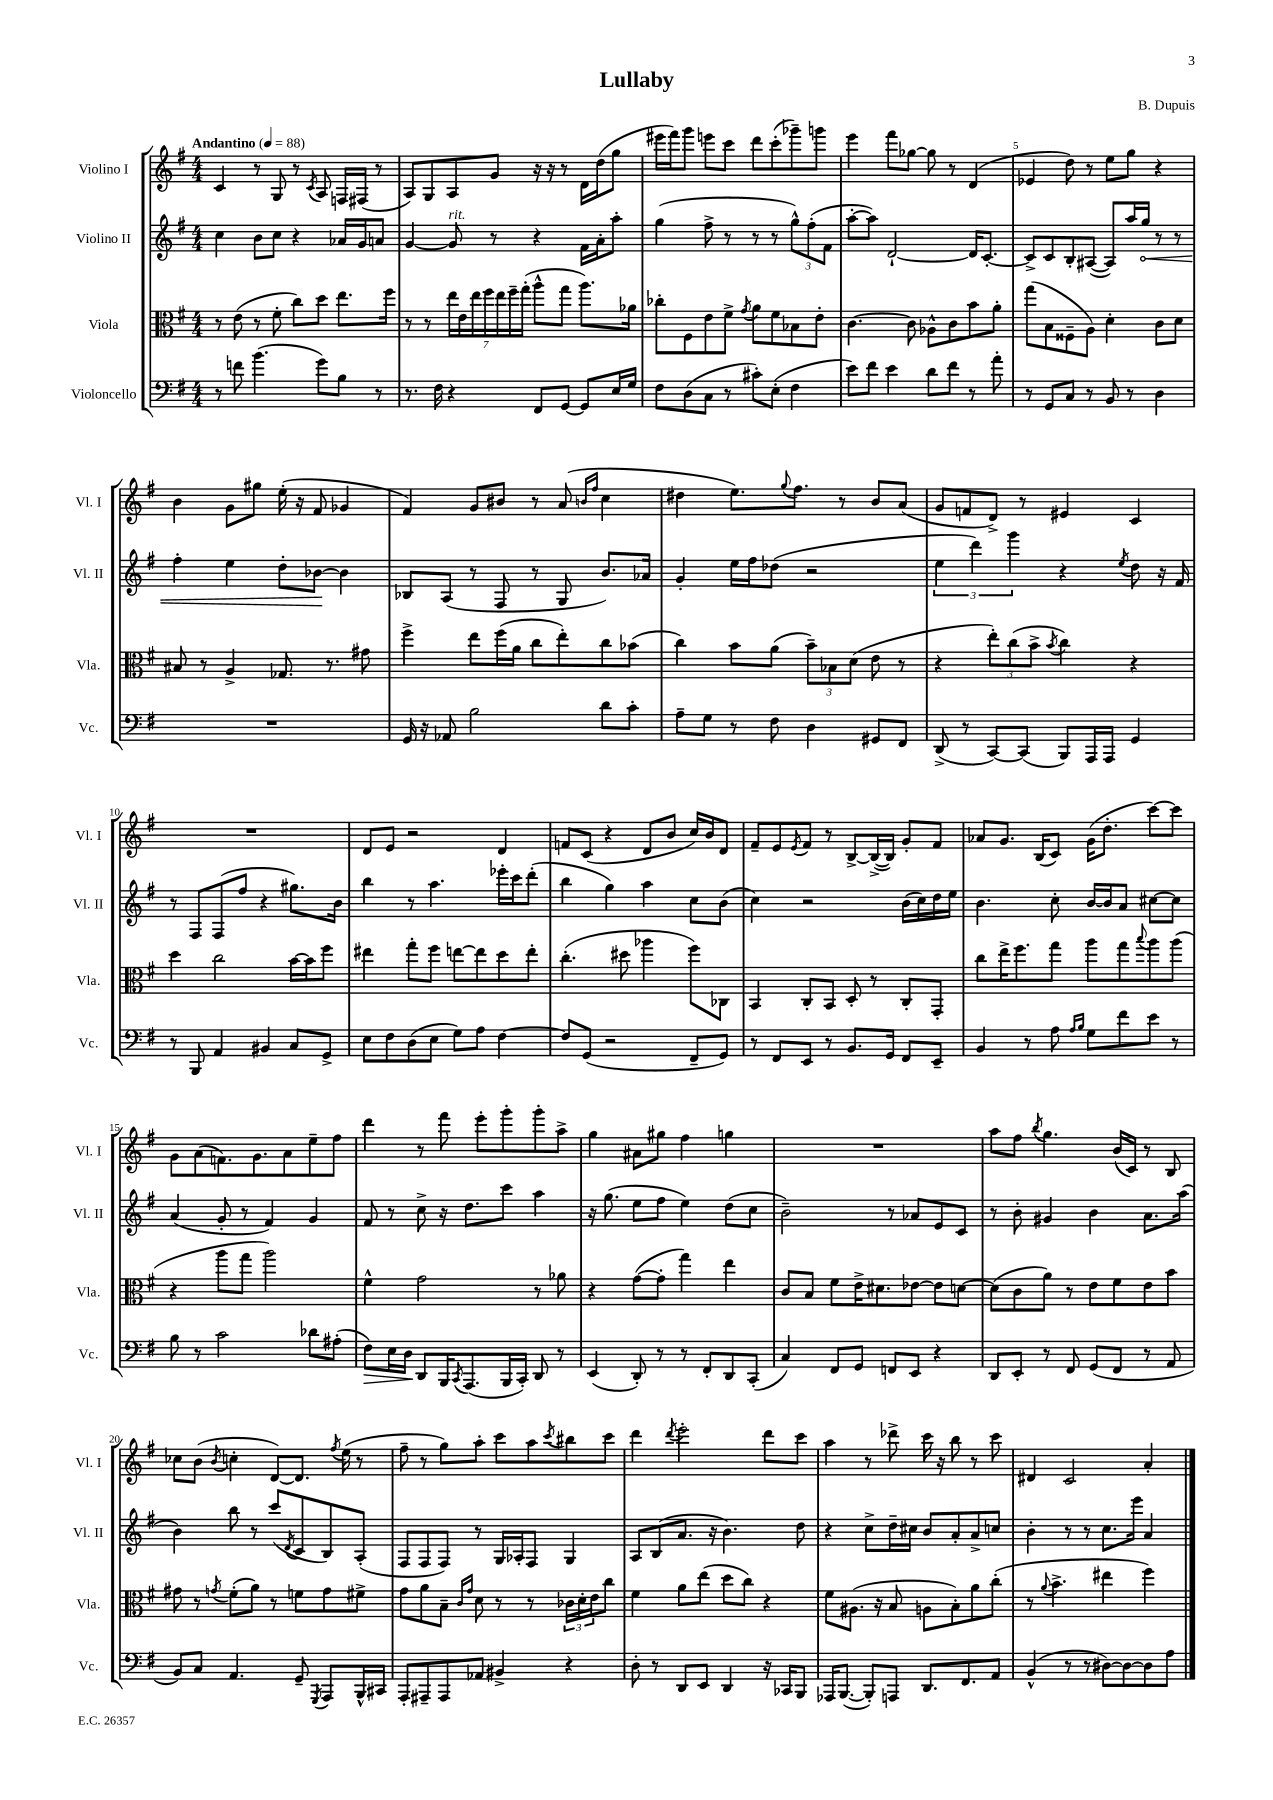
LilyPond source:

\header { title = "Lullaby" composer = "B. Dupuis" }
<<
\new StaffGroup <<
\new Staff = "s0" \with { instrumentName = "Violino I" shortInstrumentName = "Vl. I" } {
    \clef treble \key g \major \numericTimeSignature \time 4/4 \tempo "Andantino" 4 = 88
    c'4 r8 g8 r8 \acciaccatura { c'8 } a8 f16 fis16( r8 |
    a8) g8 a8 g'8 r16 r16 r8 d'16 d''16( g''8 |
    eis'''16 fis'''16) g'''8 e'''8 c'''8 d'''8 c'''8-.( ges'''8--) g'''8 |
    e'''4 fis'''8 ges''8~ ges''8 r8 d'4( |
    ees'4 d''8) r8 e''8 g''8 r4 |
    b'4 g'8 gis''8 e''16-.( r16 fis'8 ges'4 |
    fis'4) g'8 bis'8 r8 a'8( \grace { b'16 fis''16 } c''4 |
    dis''4 e''8.) \appoggiatura { g''8 } fis''8. r8 b'8 a'8( |
    g'8 f'8 d'8->) r8 eis'4 c'4 |
    R1 |
    d'8 e'8 r2 d'4 |
    f'8 c'8( r4 d'8 b'8 c''16) b'16 d'8 |
    fis'8-- e'8 \acciaccatura { e'8 } fis'8 r8 b8~-> b16~->( b16) g'8-. fis'8 |
    aes'8 g'8. b16( c'8) g'16( d''8.-. c'''8~) c'''8 |
    g'8 a'8( f'8.) g'8. a'8 e''8-- fis''8 |
    d'''4 r8 fis'''8 e'''8-. g'''8-. g'''8-. a''8-> |
    g''4 ais'8 gis''8 fis''4 g''4 |
    R1 |
    a''8 fis''8 \acciaccatura { b''8 } g''4. b'16( c'16) r8 b8 |
    ces''8 b'8( \acciaccatura { b'8 } c''4-. d'8~) d'8. \acciaccatura { fis''8 } e''16( r8 |
    fis''8-- r8 g''8) a''8-. c'''8 a''8 \acciaccatura { c'''8 } bis''8 c'''8 |
    d'''4 \acciaccatura { d'''8 } e'''2-. d'''8 c'''8 |
    a''4 r8 des'''8-> c'''16 r16 b''8 r8 c'''8 |
    dis'4 c'2 a'4-. \bar "|." |
}
\new Staff = "s1" \with { instrumentName = "Violino II" shortInstrumentName = "Vl. II" } {
    \clef treble \key g \major \numericTimeSignature \time 4/4
    c''4 b'8 c''8 r4 aes'16 g'16 a'8 |
    g'4~ g'8^\markup { \italic "rit." } r8 r4 fis'16 a'16-. a''8-. |
    g''4( fis''8-> r8 r8 r8 \tuplet 3/2 { g''8-^) fis''8-.( fis'8 } |
    a''8~-. a''8) d'2~-! d'16 c'8.~-. |
    c'8-> c'8 b8-. ais8~( ais8) a''16 \once \override Hairpin.circled-tip = ##t g''16\< r8 r8 |
    fis''4-. e''4 d''8-. bes'8~\! bes'4 |
    bes8 a8( r8 fis8 r8 g8 b'8.) aes'16 |
    g'4-. e''16 fis''16 des''8( r2 |
    \tuplet 3/2 { e''4 d'''4) g'''4 } r4 \acciaccatura { e''8 } d''8 r16 fis'16 |
    r8 fis8 fis8( fis''8 r4 gis''8.) b'16 |
    b''4 r8 a''4. ees'''16-. c'''16 d'''8-.( |
    b''4 g''4) a''4 c''8 b'8( |
    c''4) r2 b'16( c''16) d''16 e''16 |
    b'4. c''8-. b'16~ b'16 a'8 cis''8~ cis''8 |
    a'4( g'8-. r8 fis'4) g'4 |
    fis'8 r8 c''8-> r16 d''8. c'''8 a''4 |
    r16 g''8.( e''8 fis''8 e''4) d''8( c''8 |
    b'2--) r8 aes'8 e'8 c'8 |
    r8 b'8-. gis'4 b'4 a'8. a''16( |
    b'4) b''8 r8 c'''8( \acciaccatura { d'8 } c'8 b8) a8-.( |
    fis8 fis8 fis8) r8 g16 aes16-. fis8 g4 |
    a8 b8( a'8. r16 b'4.) d''8 |
    r4 c''8-> d''16-- cis''16 b'8 a'8-. a'8-> c''8 |
    b'4-. r8 r8 c''8. e'''16 a'4 \bar "|." |
}
\new Staff = "s2" \with { instrumentName = "Viola" shortInstrumentName = "Vla." } {
    \clef alto \key g \major \numericTimeSignature \time 4/4
    r8 e'8( r8 fis'8-. c''8) d''8 e''8. fis''16 |
    r8 r8 \tuplet 7/4 { e''16 e'16 e''16 fis''16 e''16 fis''16-- g''16-.( } a''8-^ g''8 a''8.) aes'16 |
    ces''8-. fis8 e'8 fis'8-> \acciaccatura { g'8 } a'8 fis'8 bes8 e'8-. |
    c'4.~ c'8 aes8-^ c'8 b'8 a'8-. |
    g''8( b8 fisis8-- a8) d'4-. c'8 d'8 |
    bis8 r8 a4-> ges8. r8. gis'8 |
    fis''4-> e''8 fis''16( a'16 c''8 e''8-.) c''8 bes'8( |
    c''4) b'8 a'8( \tuplet 3/2 { b'8--) bes8 d'8( } e'8 r8 |
    r4 \tuplet 3/2 { e''8-.) c''8( b'8-> } \acciaccatura { b'8 } c''4) r4 |
    d''4 c''2 b'16~ b'16 fis''8 |
    eis''4 g''8-. fis''8 e''8~ e''8 d''8 e''8-. |
    c''4.-.( dis''8 aes''4 fis''8) ces8 |
    b,4 c8-. b,8 d8-. r8 c8-. g,8-. |
    c''8 e''16-> fis''8. g''8 a''8 g''8 \appoggiatura { b''8 } a''8 a''8( |
    r4 a''8 g''8 a''2) |
    fis'4-^ g'2 r8 aes'8 |
    r4 g'8~( g'8-. g''4) e''4 |
    c'8 b8 fis'8 e'16-> dis'8. ees'8~ ees'8 d'8~ |
    d'8( c'8 a'8) r8 e'8 fis'8 e'8 b'8 |
    gis'8 r8 \acciaccatura { g'8 } fis'8-.( a'8) r8 f'8 g'8 fis'8-> |
    g'8 a'8 b8-- \grace { c'16 g'16 } d'8 r8 r8 \tuplet 3/2 { ces'16 d'16-. e'16 } c''8 |
    fis'4 a'8 e''8( d''8 c''8) r4 |
    fis'8 ais8.( r16 b8 a8 b8-.) a'8 c''8-.( |
    r8 \appoggiatura { a'8 } b'4.-> eis''4 fis''4) \bar "|." |
}
\new Staff = "s3" \with { instrumentName = "Violoncello" shortInstrumentName = "Vc." } {
    \clef bass \key g \major \numericTimeSignature \time 4/4
    r8 f'8 b'4.( g'8) b8 r8 |
    r8. fis16 r4 fis,8 g,8~ g,8 e16 g16 |
    fis8 d8( c8 r8 cis'8-.) e8-.( fis4 |
    e'8) fis'8 e'4 d'8 fis'8 r8 a'8-. |
    r8 g,8 c8 r8 b,8 r8 d4 |
    R1 |
    g,16 r16 aes,8 b2 d'8 c'8-. |
    a8-- g8 r8 fis8 d4 gis,8 fis,8 |
    d,8->( r8 c,8~) c,8( b,,8) a,,16 a,,16 g,4 |
    r8 b,,8 a,4 bis,4 c8 g,8-> |
    e8 fis8 d8( e8 g8) a8 fis4~ |
    fis8 g,8( r2 fis,8-- g,8) |
    r8 fis,8 e,8 r8 b,8. g,16 fis,8 e,8-- |
    b,4 r8 a8 \grace { a16 b16 } g8 fis'8 e'8 r8 |
    b8 r8 c'2 des'8 ais8-.( |
    fis8\>) e16 d16\! d,8 b,,16 \acciaccatura { c,8 } a,,8.( b,,16 c,16-.) d,8 r8 |
    e,4( d,8-.) r8 r8 fis,8-. d,8 c,8-.( |
    c4) fis,8 g,8 f,8 e,8 r4 |
    d,8 e,8-. r8 fis,8 g,8( fis,8 r8 a,8 |
    b,8) c8 a,4. g,8-- \acciaccatura { g,,8 } a,,8 b,,16-^ cis,16 |
    a,,8-. ais,,8-- ais,,8 aes,8 bis,4-> r4 |
    d8-. r8 d,8 e,8 d,4 r16 ces,16 b,,8 |
    aes,,16 b,,8.~( b,,8-.) a,,8 d,8. fis,8. a,8 |
    b,4-^( r8 r8 dis8~) dis8~ dis8 a8 \bar "|." |
}
>>
>>
\layout { \context { \Score \override BarNumber.break-visibility = ##(#f #t #t) barNumberVisibility = #(every-nth-bar-number-visible 5) } }
